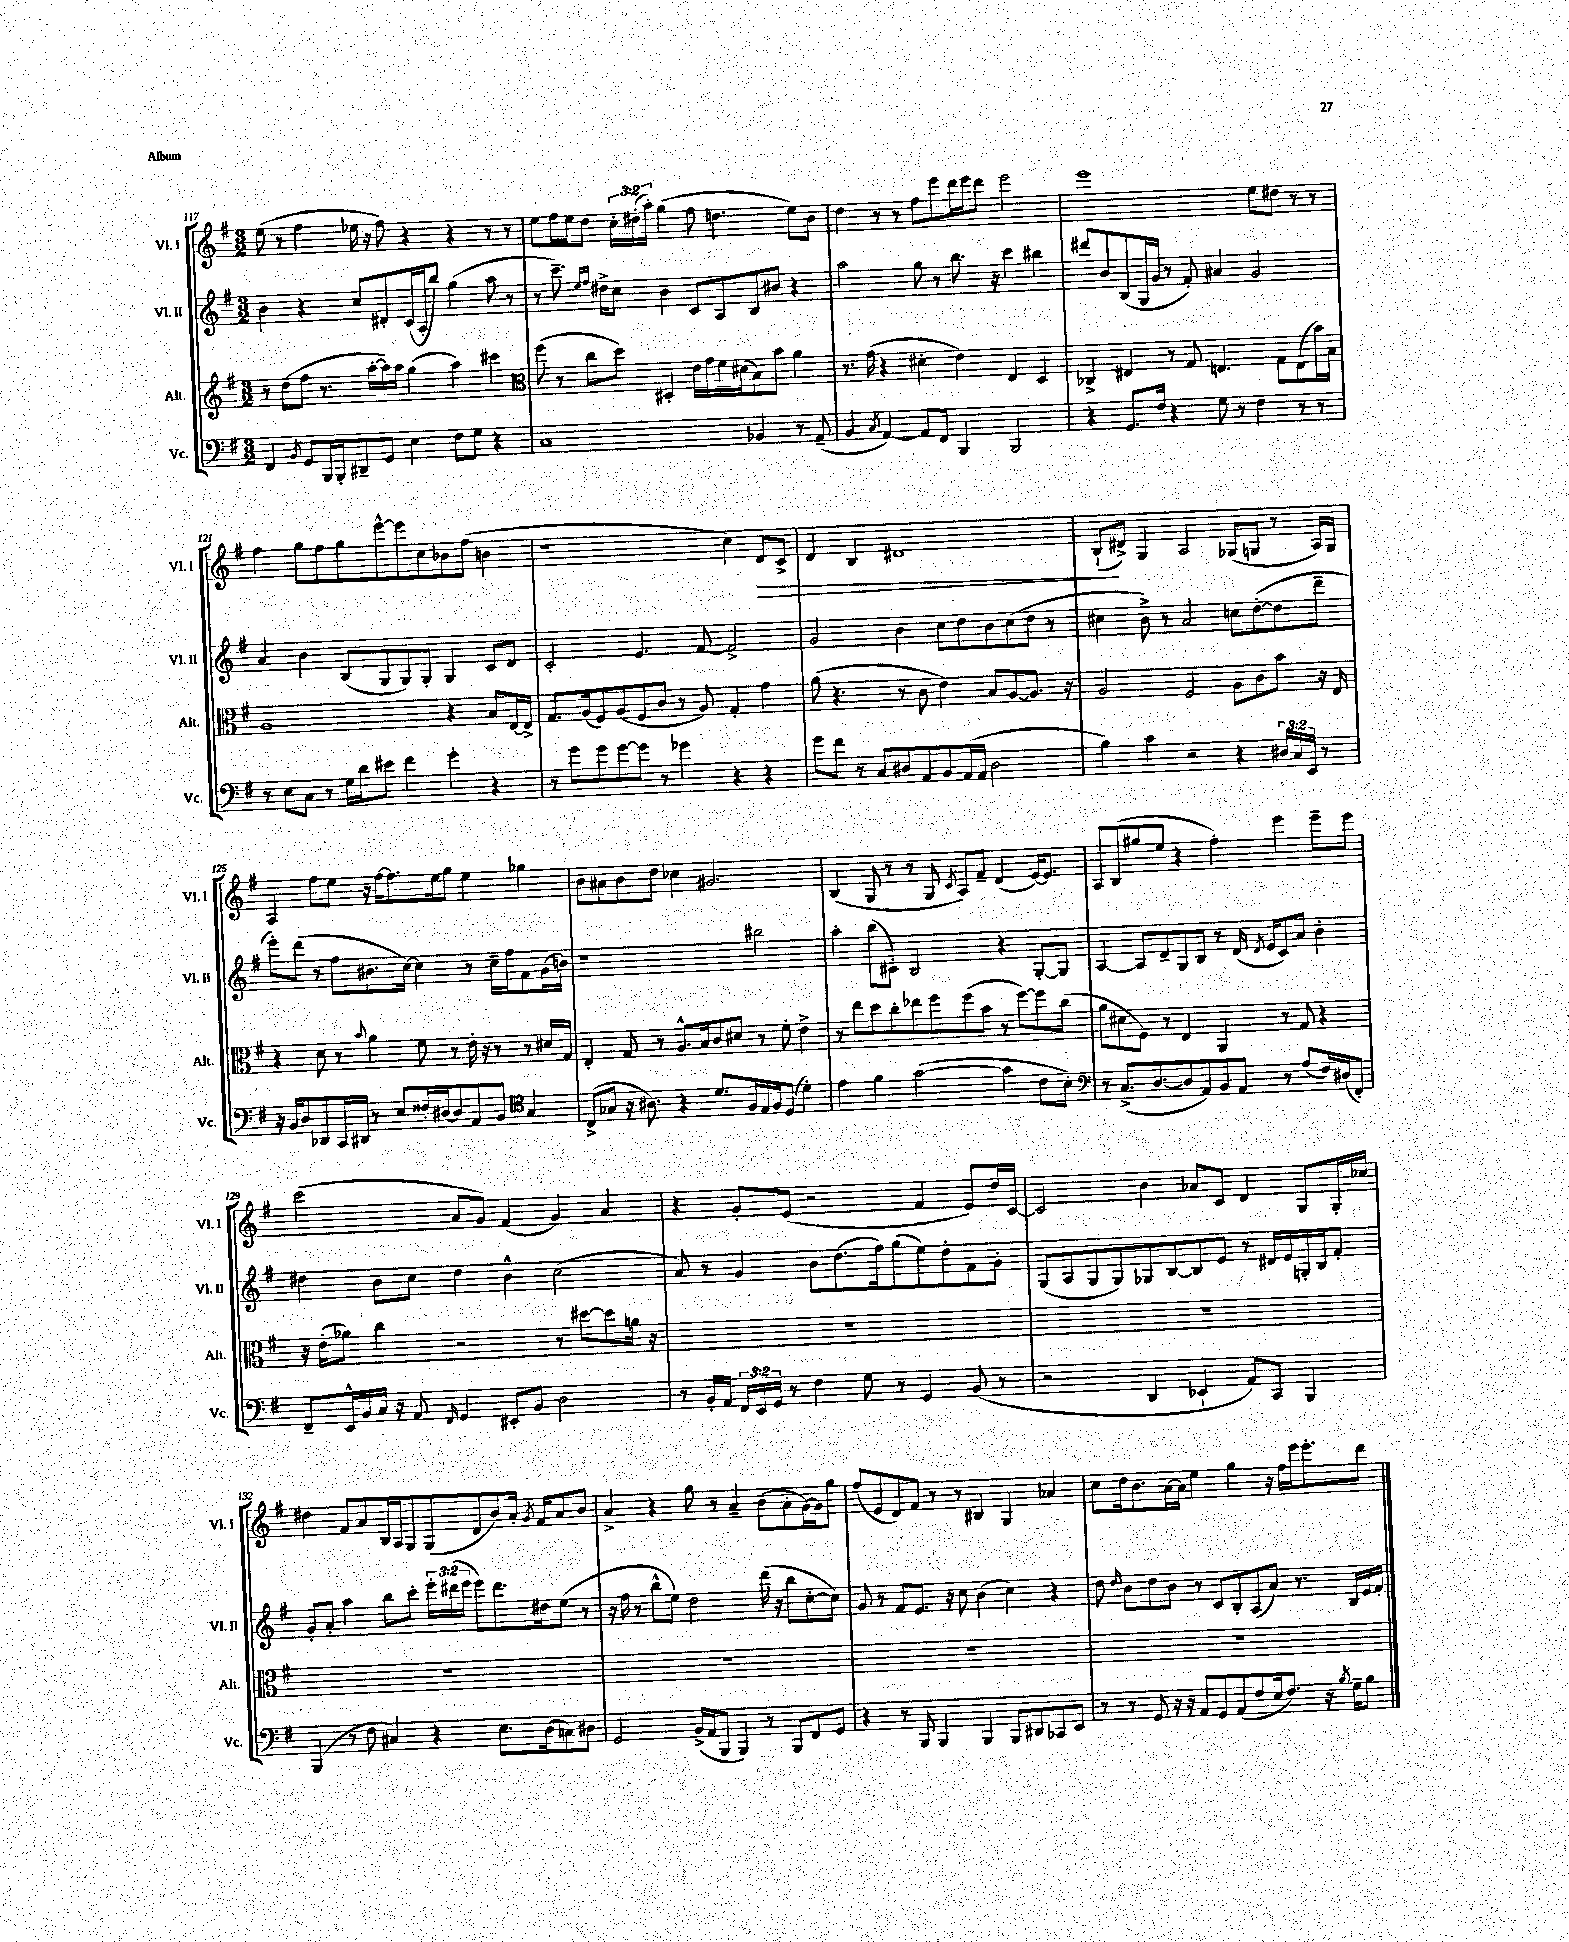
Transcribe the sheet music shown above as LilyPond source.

<<
\new StaffGroup <<
\new Staff = "s0" \with { instrumentName = "Vl. I" shortInstrumentName = "Vl. I" } {
    \clef treble \key g \major \numericTimeSignature \time 3/2 \override Staff.TupletNumber.text = #tuplet-number::calc-fraction-text
    \autoBeamOff e''8( r8 fis''4 ees''16 r16 fis''8) r4 r4 r8 r8 |
    e''8[ fis''16 e''16 d''8] \tuplet 3/2 { c''16[-. dis''16-.( a''16]-.) } g''4( fis''8 d''4. e''8[) b'8] |
    d''4 r8 r8 fis''8[ e'''8 d'''16 e'''16 d'''8] e'''2 |
    e'''1 e''8[ dis''8] r8 r8 |
    fis''4 g''8[ fis''8 g''8 e'''8~-^ e'''8 c''8 bes'8 fis''8]( b'4 |
    r1 c''4) d'8[\> c'8]-> |
    d'4 b4 dis'1 |
    b8[-!\!( dis'8]->) g4 a2 ges8[( g8] r8 a16[) g16] |
    a4 fis''8[ e''8] r16 fis''16[~ fis''8. e''16 g''8] e''4 ges''4 |
    b'8[ ais'8 b'8 d''8] ces''4 gis'2. |
    b4( g8 r8 r8 g8 \acciaccatura { c'8 } a8[) fis'8]-- d'4( e'16[~) e'8.] |
    a8[ b8( gis''8 e''8] r4 fis''4-.) e'''4 e'''8[-- e'''8] |
    c'''2( a'8[ g'8]) fis'4( g'4) a'4 |
    r4 g'8[-. e'8]( r2 fis'4 e'8[) d''16 c'16]~ |
    c'2 b'4 aes'8[ c'8] d'4 g8[ g16-. ces''16] |
    dis''4 fis'8[ a'8 b16 a16 g8 g8( d'8 b'8) a'16]-. \acciaccatura { g'8 } fis'16[ a'8 b'8] |
    a'4-> r4 g''8 r8 a'4-- b'8[( a'8-. g'16~) g'16 g''8] |
    fis''8[( e'8 d'8) fis'8] r8 r8 bis4 g4 aes'4 |
    c''8[ d''16 b'8. a'16~ a'16] e''4 g''4 r16 fis''16[ e'''16 e'''8.-. d'''8] \bar "|." |
}
\new Staff = "s1" \with { instrumentName = "Vl. II" shortInstrumentName = "Vl. II" } {
    \clef treble \key g \major \numericTimeSignature \time 3/2 \override Staff.TupletNumber.text = #tuplet-number::calc-fraction-text
    \autoBeamOff b'4 r4 c''8[ dis'8-. c'16( a16-. b''8]) g''4( a''8 r8 |
    r8 c'''8.--) \grace { e''16[ fis''16] } dis''16[-> c''8] b'4 c'8[ a8 b8 bis'8] r4 |
    a''2 g''8 r8 b''8. r16 c'''4 bis''4 |
    dis'''8[ b'8 b8( g16 g'16] r8 fis'8-.) ais'4 g'2 |
    a'4 b'4 b8[( g8 g8) g8]-. g4 c'8[ d'8] |
    c'2-. e'4. fis'8~ fis'2-> |
    g'2 b'4 c''8[ d''8 b'8 c''8( d''8] r8 |
    cis''4 b'8->) r8 a'2 c''8[ d''8~-.( d''8 d'''8]-- |
    e'''8[-.) d'''8]( r8 fis''8[ bis'8. c''16]~) c''4 r8 c''16[-- fis''16 fis'8 g'16( b'16]) |
    r1 bis''2 |
    a''4-. b''8[( cis'8]-.) b2 r4 g8[~-. g8] |
    a4~ a8[ d'8-- g8 b8] r8 d'16( \acciaccatura { d'8 } e'16[ c'8) a'8] b'4-. |
    dis''4 b'8[ c''8] dis''4 b'4-^ c''2( |
    a'8) r8 g'4 b'8[ d''8.( fis''16) g''8( e''8) d''8-. fis'8 g'8]-. |
    g8[( a8 g8 g8) ges8 b8~ b8 e'8] r8 dis'16[ e'16 g16-. b16 fis'8]-. |
    g'8[-. a'8]-. a''4 b''8[ c'''8]-. \tuplet 3/2 { e'''16[-. dis'''16( e'''16] } e'''8[) dis'''8. dis''16 e''8]( r8 |
    r16 fis''16 r8 b''8[-^ e''8]) d''2 d'''16( r16 b''8[ c''8~-. c''8]) |
    g'8 r8 fis'8[ e'8.] r16 c''8 b'4( c''4) r4 |
    d''8 \grace { d''16 } b'8[ d''8 b'8] r8 c'8[ b8-. a8( a'8]) r8. b16[ e'16 fis'16]-. \bar "|." |
}
\new Staff = "s2" \with { instrumentName = "Alt." shortInstrumentName = "Alt." } {
    \clef treble \key g \major \numericTimeSignature \time 3/2
    \autoBeamOff r8 d''8[( fis''8] r8. a''16[~-. a''16) a''16] g''4( a''4) cis'''4 |
    \clef alto fis''8( r8 c''8[ d''8]) dis4-. e'16[ g'16 fis'16 dis'16( b8) b'8] a'4 |
    r8. g'16( r4 dis'4-. e'4) e4 d4 |
    ces4-> eis4 r8 g8 e4. g8[ e8( b'16) b16] |
    a1 r4 b8[ e16~ e16]-> |
    g8.[ a16( fis8) a8( fis8 c'8] r8 a8) g4-. g'4 |
    a'8( r4. r8 c'8 e'4) b8[ a8~ a8.] r16 |
    a2 fis2 a8[ c'8 b'8] r16 e16 |
    r4 d'8 r8 \appoggiatura { b'8 } a'4 fis'8 r8 e'16-. r16 r8 r8 dis'16[ g16] |
    e4-. g8 r8 a8.[-^ b16 c'8 dis'8] r8 fis'8-. e'4-> |
    r8 e''8[ d''8 c''8-. ees''8 fis''8 fis''8( b'8] r8 fis''8[~) fis''8 c''8]( |
    a'8[ dis'8 fis8]) r8 e4 a,4 r8 g8 r4 |
    r16 e'16[-.( aes'8]) c''4 r2 r8 dis''8[~ dis''8 a'16] r16 |
    R1. |
    R1. |
    R1. |
    R1. |
    R1. |
    R1. \bar "|." |
}
\new Staff = "s3" \with { instrumentName = "Vc." shortInstrumentName = "Vc." } {
    \clef bass \key g \major \numericTimeSignature \time 3/2 \override Staff.TupletNumber.text = #tuplet-number::calc-fraction-text
    \autoBeamOff fis,4 \acciaccatura { b,8 } g,8[ b,,16 b,,16-. dis,8-- g,8] e4 fis8[ g8] r4 |
    c1 bes,4 r8 a,8--( |
    b,4 \acciaccatura { c8 } a,4~) a,8[ fis,8] b,,4 b,,2 |
    r4 g,8.[ fis16] r4 g8 r8 fis4 r8 r8 |
    r8 e8[ c8] r8 g16[ d'16 eis'8] fis'4 g'4-. r4 |
    r8 g'8[ g'8 g'8~ g'8] r8 ges'4 r4 r4 |
    g'8[ fis'8] r8 c8[ dis8 a,8 b,8 a,16( a,16] dis2 |
    b4) c'4 r2 r4 \tuplet 3/2 { dis16[ c16 e,16] } r8 |
    r16 b,16[ d8 des,8 c,16 dis,16] r8 e8[ fisis16-. dis16~ dis8 a,8 b,8] \clef tenor g4 |
    c8[->( ges8] r16 ais8.) r4 d'8.[ fis16 e16 fis16 d8]( d'4-.) |
    e'4 fis'4 g'2~( g'4 c'8[ b8]-.) |
    \clef bass r8 c8.[->( d8.~ d8 a,8) b,8 a,8] r8 a8[( fis16) dis16( fis,8]-.) |
    fis,8[-- e,16-^ b,16 c16] r16 a,8 \grace { fis,16 } g,4 eis,8[-. b,8] d2 |
    r8 b,16[-. a,16] \tuplet 3/2 { fis,16[ e,16 g,16] } r8 fis4 g8 r8 g,4 b,8( r8 |
    r2 d,4 ees,4-! a,8[) c,8] b,,4 |
    b,,4( r8 fis8 cis4) r4 e8.[ d16( c8) dis8] |
    g,2 b,16[->( a,16 b,,8] b,,4) r8 b,,8[ fis,8 g,8] |
    r4 r8 b,,8 b,,4 b,,4 b,,8[ dis,8 ces,8 e,8] |
    r8 r8 g,8 r16 r16 a,8[ g,8 a,8( fis8 e16 fis8.]) r16 \acciaccatura { b8 } g16[-- b8] \bar "|." |
}
>>
>>
\layout { \context { \Score currentBarNumber = #117 } }
